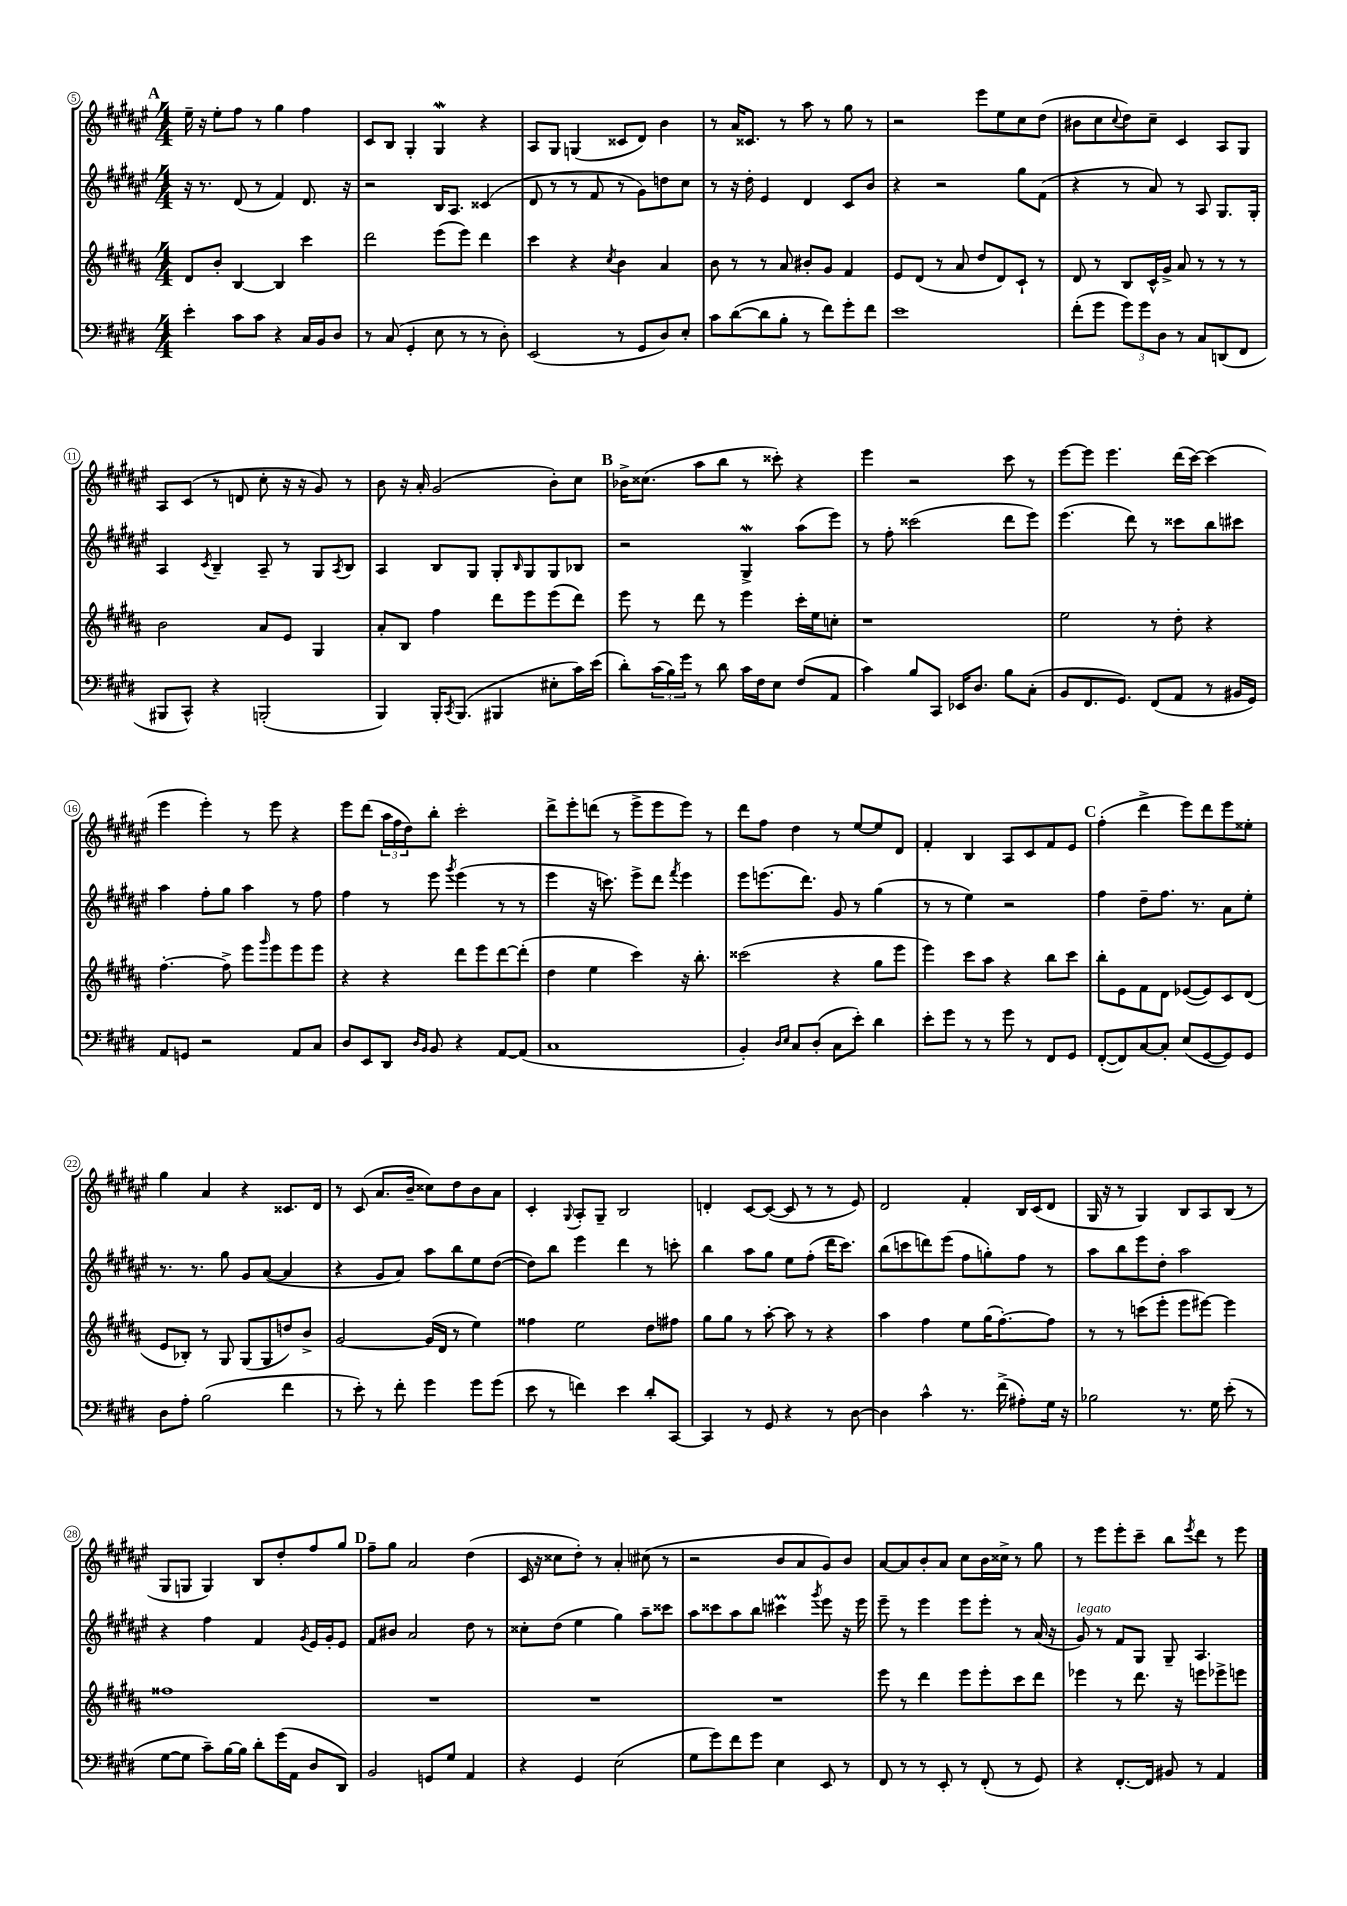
<<
\new StaffGroup <<
\new Staff = "s0" {
    \clef treble \key fis \major \numericTimeSignature \time 4/4
    \mark \markup { \bold "A" } eis''16-- r16 eis''8-. fis''8 r8 gis''4 fis''4 |
    cis'8 b8 gis4-. gis4\mordent r4 |
    ais8 gis8 g4( cisis'8 dis'8) b'4 |
    r8 ais'16 cisis'8. r8 ais''8 r8 gis''8 r8 |
    r2 eis'''8 eis''8 cis''8 dis''8( |
    bis'8 cis''8 \appoggiatura { cis''8 } dis''8) cis''8-- cis'4 ais8 gis8 |
    ais8 cis'8( r8 d'8 cis''8-. r16 r16 gis'8) r8 |
    b'8 r16 ais'16-. gis'2( b'8-.) cis''8 |
    \mark \markup { \bold "B" } bes'16-> cisis''8.( ais''8 b''8 r8 cisis'''8-.) r4 |
    eis'''4 r2 cis'''8 r8 |
    eis'''8~ eis'''8 eis'''4. dis'''16( cis'''16~) cis'''4( |
    eis'''4 eis'''4-.) r8 eis'''8 r4 |
    eis'''8 dis'''8( \tuplet 3/2 { ais''16 fis''16 dis''16) } b''8-. cis'''2-. |
    dis'''8-> eis'''8-. d'''8( r8 eis'''8-> eis'''8 eis'''8) r8 |
    dis'''8 fis''8 dis''4 r8 eis''8~ eis''8 dis'8 |
    fis'4-. b4 ais8 cis'8 fis'8 eis'8 |
    \mark \markup { \bold "C" } fis''4-.( dis'''4-> eis'''8) dis'''8 eis'''8 eisis''8-. |
    gis''4 ais'4 r4 cisis'8. dis'16 |
    r8 cis'8( ais'8. b'16-- cisis''8) dis''8 b'8 ais'8 |
    cis'4-. \appoggiatura { gis8 } ais8-. gis8-- b2 |
    d'4-. cis'8~ cis'8~( cis'8 r8 r8 eis'8) |
    dis'2 fis'4-. b16 cis'16( dis'8 |
    gis16 r16 r8 gis4) b8 ais8 b8( r8 |
    gis8 g8 g4) b8 dis''8-. fis''8 gis''8 |
    \mark \markup { \bold "D" } fis''8-- gis''8 ais'2 dis''4( |
    cis'16 r16 cisis''8 dis''8-.) r8 ais'4-. cis''8( r8 |
    r2 b'8 ais'8 gis'8) b'8 |
    ais'8~ ais'8 b'8-. ais'8 cis''8 b'16 cisis''16-> r8 gis''8 |
    r8 eis'''8 eis'''8-. cis'''8-- b''8 \acciaccatura { eis'''8 } dis'''8 r8 eis'''8 \bar "|." |
}
\new Staff = "s1" {
    \clef treble \key fis \major \numericTimeSignature \time 4/4
    \mark \markup { \bold "A" } r16 r8. dis'8( r8 fis'4) dis'8. r16 |
    r2 b16 ais8. cisis'4( |
    dis'8 r8 r8 fis'8 r8 gis'8) d''8 cis''8 |
    r8 r16 dis''16-. eis'4 dis'4 cis'8 b'8 |
    r4 r2 gis''8 fis'8( |
    r4 r8 ais'8) r8 ais8 gis8. gis16-. |
    ais4 \acciaccatura { cis'8 } b4-- ais8-- r8 gis8 \acciaccatura { ais8 } b8 |
    ais4 b8 gis8 gis8-. \grace { b16 } gis8 gis8 bes8 |
    \mark \markup { \bold "B" } r2 gis4->\mordent ais''8( eis'''8) |
    r8 fis''8-. cisis'''2( dis'''8 eis'''8) |
    eis'''4.( dis'''8) r8 cisis'''8 b''8 cis'''8 |
    ais''4 fis''8-. gis''8 ais''4 r8 fis''8 |
    fis''4 r8 eis'''8 \acciaccatura { gis'''8 } eis'''4( r8 r8 |
    eis'''4 r16 c'''8.) eis'''8-> dis'''8 \acciaccatura { fis'''8 } eis'''4 |
    eis'''8 e'''8.( dis'''8.) gis'8 r8 gis''4( |
    r8 r8 eis''4) r2 |
    \mark \markup { \bold "C" } fis''4 dis''8-- fis''8. r8. ais'8 eis''8-. |
    r8. r8. gis''8 gis'8 ais'8~( ais'4 |
    r4 gis'8 ais'8) ais''8 b''8 eis''8 dis''8~( |
    dis''8) b''8 eis'''4 dis'''4 r8 c'''8-. |
    b''4 ais''8 gis''8 eis''8 fis''8-.( dis'''16 cis'''8.) |
    b''8( c'''8 d'''8) eis'''8( fis''8 g''8-.) fis''8 r8 |
    ais''8 b''8 eis'''8 dis''8-. ais''2 |
    r4 fis''4 fis'4 \acciaccatura { gis'8 } eis'16 gis'16-. eis'8 |
    \mark \markup { \bold "D" } fis'8 bis'8 ais'2 dis''8 r8 |
    cisis''8-. dis''8( eis''4 gis''4) ais''8-- cisis'''8 |
    ais''8 cisis'''8 ais''8 b''8 cis'''4\prall \acciaccatura { gis'''8 } eis'''8 r16 eis'''16 |
    eis'''8-- r8 eis'''4 eis'''8 eis'''8-. r8 ais'16( r16 |
    gis'8^\markup { \italic "legato" }) r8 fis'8 gis8 gis8-- ais4. \bar "|." |
}
\new Staff = "s2" {
    \clef treble \key b \major \numericTimeSignature \time 4/4
    \mark \markup { \bold "A" } dis'8 b'8-. b4~ b4 cis'''4 |
    dis'''2 e'''8( e'''8) dis'''4 |
    cis'''4 r4 \acciaccatura { cis''8 } b'4 ais'4 |
    b'8 r8 r8 ais'8 bis'8-. gis'8 fis'4 |
    e'8 dis'8( r8 ais'8 dis''8 dis'8) cis'8-! r8 |
    dis'8 r8 b8 cis'16-^ gis'16-> ais'8 r8 r8 r8 |
    b'2 ais'8 e'8 gis4 |
    ais'8-. b8 fis''4 dis'''8 e'''8 e'''8( dis'''8) |
    \mark \markup { \bold "B" } e'''8 r8 dis'''8 r8 e'''4 cis'''16-. e''16 c''8-. |
    r1 |
    e''2 r8 dis''8-. r4 |
    fis''4.~-. fis''8-> e'''8 \grace { gis'''16 } e'''8 e'''8 e'''8 |
    r4 r4 dis'''8 e'''8 dis'''8~ dis'''8-.( |
    dis''4 e''4 cis'''4) r16 b''8.-. |
    cisis'''2( r4 gis''8 e'''8 |
    e'''4) cis'''8 ais''8 r4 b''8 cis'''8 |
    \mark \markup { \bold "C" } b''8-. e'8 fis'8 dis'8 ees'8~( ees'8) cis'8 dis'8( |
    e'8 bes8-.) r8 gis8 gis8( gis8 d''8) b'8-> |
    gis'2~ gis'16( dis'16 r8 e''4) |
    fisis''4 e''2 dis''8 fis''8 |
    gis''8 gis''8 r8 ais''8~-. ais''8 r8 r4 |
    ais''4 fis''4 e''8 gis''16( fis''8.~-.) fis''8 |
    r8 r8 c'''8( e'''8-. e'''8 eis'''8~) eis'''4 |
    fisis''1 |
    \mark \markup { \bold "D" } R1 |
    R1 |
    R1 |
    e'''8 r8 dis'''4 e'''8 e'''8-. cis'''8 dis'''8 |
    ees'''4 r8 dis'''8. r16 e'''8 ees'''8-> e'''8 \bar "|." |
}
\new Staff = "s3" {
    \clef bass \key e \major \numericTimeSignature \time 4/4
    \mark \markup { \bold "A" } e'4-. cis'8 cis'8 r4 cis16 b,16 dis8 |
    r8 cis8( gis,4-. e8 r8 r8 dis8-.) |
    e,2( r8 gis,8 dis8) e8-. |
    cis'8 dis'8~( dis'8 b8-. r8 fis'8) gis'8-. fis'8 |
    e'1 |
    fis'8-.( gis'8 \tuplet 3/2 { gis'8) gis'8 dis8 } r8 cis8 d,8( fis,8 |
    bis,,8 cis,8-^) r4 b,,2-.( |
    b,,4) b,,16-. \acciaccatura { cis,8 } b,,8.( bis,,4 eis8-. cis'16) e'16( |
    \mark \markup { \bold "B" } dis'8-.) \tuplet 3/2 { cis'16( b16) gis'16 } r8 dis'8 cis'16 fis16 e8 fis8( a,8 |
    cis'4) b8 cis,8 ees,16 dis8. b8 cis8-.( |
    b,8 fis,8. gis,8.) fis,8( a,8 r8 bis,16 gis,16) |
    a,8 g,8 r2 a,8 cis8 |
    dis8 e,8 dis,8 \grace { dis16 b,16 } b,8 r4 a,8~ a,8( |
    cis1 |
    b,4-.) \grace { dis16 e16 } cis8 dis8-.( cis8 e'8-.) dis'4 |
    e'8-. gis'8 r8 r8 gis'8 r8 fis,8 gis,8 |
    \mark \markup { \bold "C" } fis,8~-.( fis,8) cis8~ cis8-. e8( gis,8~ gis,8) gis,8 |
    dis8 a8-. b2( fis'4 |
    r8 e'8-.) r8 fis'8-. gis'4 gis'8 gis'8( |
    e'8 r8 f'4) e'4 dis'8-. cis,8~ |
    cis,4 r8 gis,8 r4 r8 dis8~ |
    dis4 cis'4-^ r8. fis'16->( ais8-.) gis16 r16 |
    bes2 r8. gis16 e'8-.( r8 |
    gis8~ gis8 cis'8--) b16~ b16 dis'8-. gis'16( a,16 dis8 dis,8) |
    \mark \markup { \bold "D" } b,2 g,8 gis8 a,4 |
    r4 gis,4 e2( |
    gis8 gis'8) fis'8 gis'8 e4 e,8 r8 |
    fis,8 r8 r8 e,8-. r8 fis,8-.( r8 gis,8) |
    r4 fis,8.~-. fis,16 bis,8 r8 a,4 \bar "|." |
}
>>
>>
\layout { \context { \Score currentBarNumber = #5 \override BarNumber.stencil = #(make-stencil-circler 0.1 0.3 ly:text-interface::print) } }
